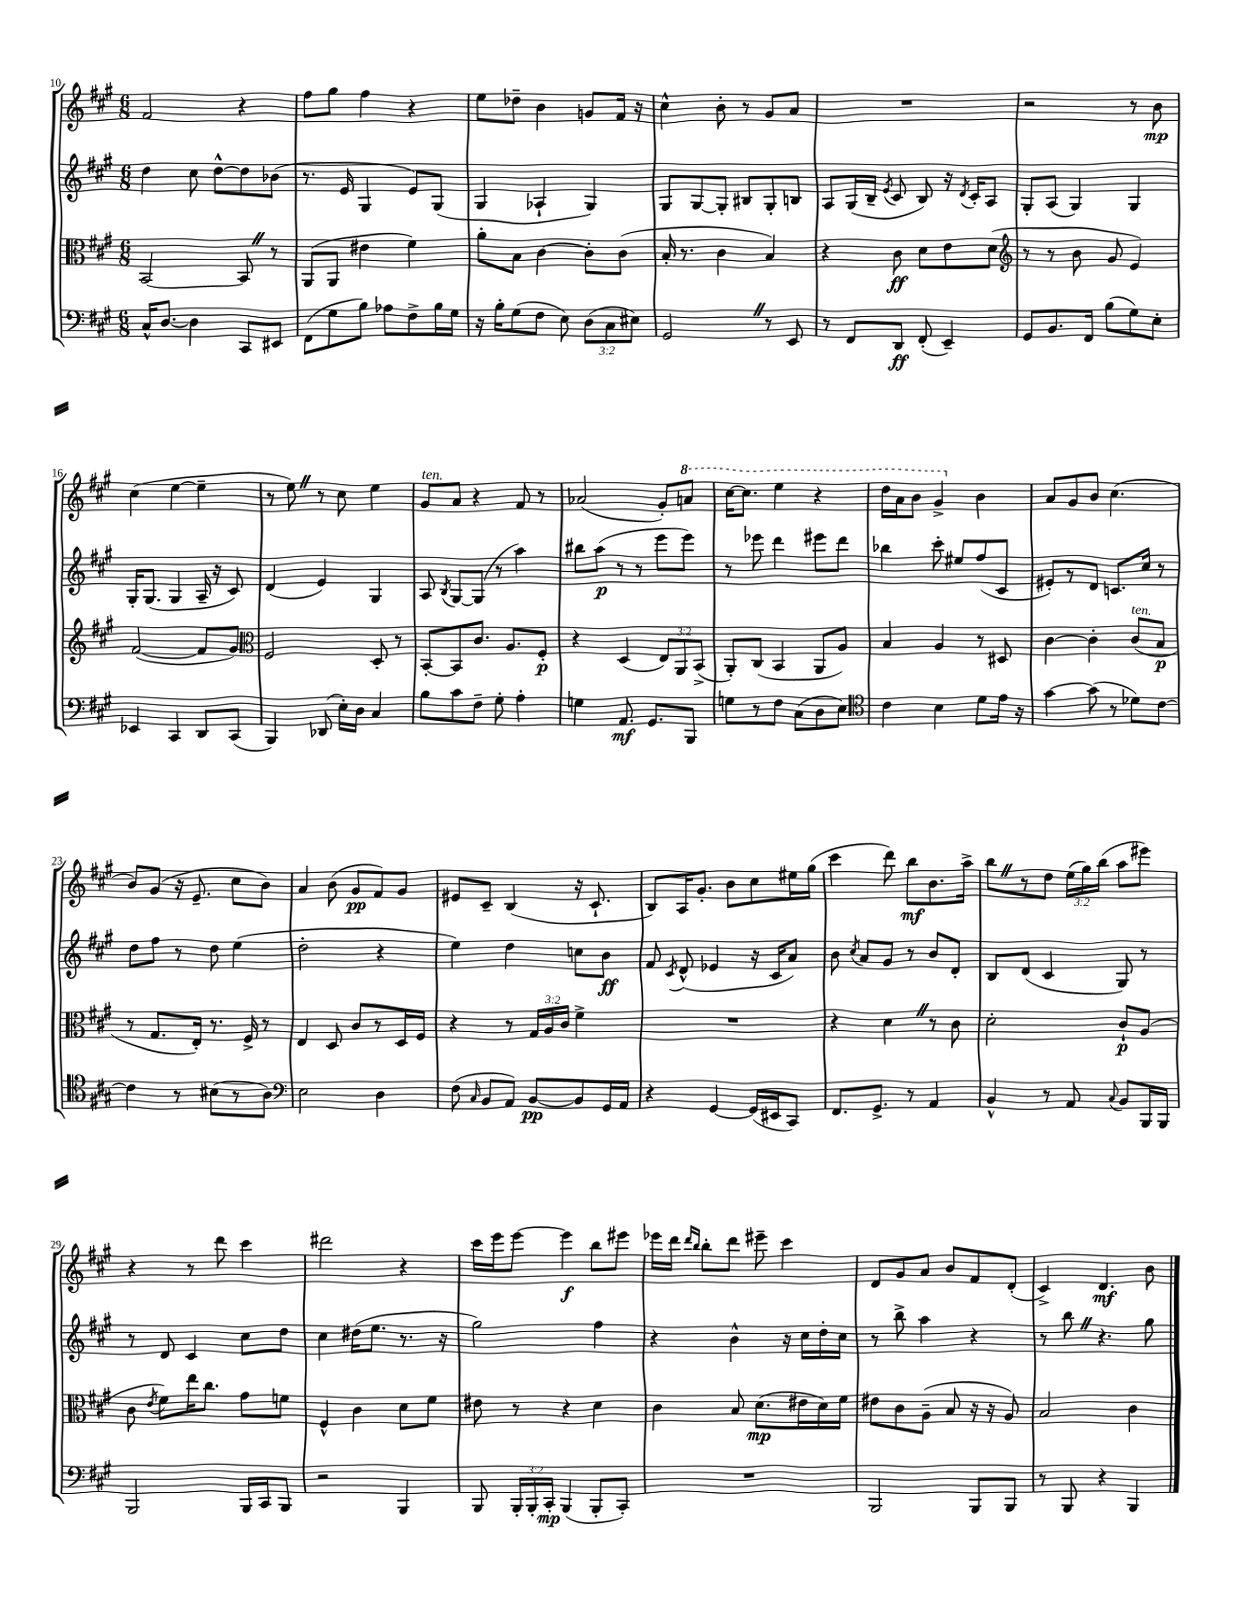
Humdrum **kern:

**kern	**dynam	**kern	**dynam	**kern	**dynam	**kern	**dynam
*part4	*part4	*part3	*part3	*part2	*part2	*part1	*part1
*staff4	*staff4	*staff3	*staff3	*staff2	*staff2	*staff1	*staff1
*clefF4	*	*clefC3	*	*clefG2	*	*clefG2	*
*k[f#c#g#]	*	*k[f#c#g#]	*	*k[f#c#g#]	*	*k[f#c#g#]	*
*M6/8	*	*M6/8	*	*M6/8	*	*M6/8	*
=10	=10	=10	=10	=10	=10	=10	=10
16C#^^/KL	.	[2BB/	.	4dd\	.	2f#/	.
[8.D/J	.	.	.	.	.	.	.
4D\]	.	.	.	8cc#\	.	.	.
.	.	.	.	[8dd^^\L	.	.	.
8CC#/L	.	8BBZ/]	.	8dd\]	.	4r	.
8EE#X/J	.	8r	.	(8b-X\J	.	.	.
=11	=11	=11	=11	=11	=11	=11	=11
(8FF#\L	.	(8AA/L	.	8.r	.	8ff#\L	.
8G#\	.	8AA/J	.	.	.	8gg#\J	.
.	.	.	.	16e/	.	.	.
8B\J)	.	4e#X\	.	4G#/	.	4ff#\	.
8A-X\L	.	.	.	.	.	.	.
8F#^\	.	4f#\)	.	8e/L)	.	4r	.
16B\L	.	.	.	(8G#/J	.	.	.
16G#\JJ	.	.	.	.	.	.	.
=12	=12	=12	=12	=12	=12	=12	=12
16r	.	8a'\L	.	4G#/	.	8ee\L	.
16B'\KL	.	.	.	.	.	.	.
(8G#\	.	8B\J	.	.	.	8dd-X~\J	.
8F#\J	.	[4c#\	.	4A-X`/	.	4b\	.
8E\)	.	.	.	.	.	.	.
(12D\L	.	8c#'\L]	.	4G#/)	.	8gn/L	.
12C#\	.	.	.	.	.	.	.
.	.	(8c#\J	.	.	.	16f#/Jk	.
12E#X\J)	.	.	.	.	.	.	.
.	.	.	.	.	.	16r	.
=13	=13	=13	=13	=13	=13	=13	=13
2GG#Z/	.	16B'/	.	8G#/L	.	4cc#^^\	.
.	.	8.r	.	.	.	.	.
.	.	.	.	[8G#/	.	.	.
.	.	4c#\	.	8G#'/J]	.	8b'\	.
.	.	.	.	8B#X/L	.	8r	.
8r	.	4B/)	.	8G#'/	.	8g#/L	.
8EE/	.	.	.	8Bn/J	.	8a/J	.
=14	=14	=14	=14	=14	=14	=14	=14
8r	.	4r	.	8A/L	.	2.r	.
8FF#/L	.	.	.	(16G#/L	.	.	.
.	.	.	.	16B~/JJ	.	.	.
.	.	.	.	8qe/	.	.	.
8DD/J	ff	8c#\	ff	8c#/	.	.	.
(8FF#'/	.	8d\L	.	8B/)	.	.	.
4EE~/)	.	8e\	.	16r	.	.	.
.	.	.	.	8qd/	.	.	.
.	.	.	.	16c#'/KL	.	.	.
.	.	(8d\J	.	8A/J	.	.	.
=15	=15	=15	=15	=15	=15	=15	=15
*	*	*clefG2	*	*	*	*	*
8GG#/L	.	8r	.	8G#'/L	.	2r	.
8.BB/	.	8r	.	(8A/J	.	.	.
.	.	8b\	.	4G#/)	.	.	.
16FF#/Jk	.	.	.	.	.	.	.
(8B\L	.	8g#/	.	.	.	.	.
8G#\)	.	4e/)	.	4G#/	.	8r	.
8E'\J	.	.	.	.	.	8b\	mp
!!LO:LB:g=z
=16	=16	=16	=16	=16	=16	=16	=16
4EE-X/	.	([2f#/	.	16G#'/KL	.	(4cc#\	.
.	.	.	.	(8.G#/J	.	.	.
4CC#/	.	.	.	4G#/	.	[4ee\	.
8DD/L	.	8f#/L]	.	16A~/	.	4ee~\]	.
.	.	.	.	16r	.	.	.
(8CC#/J	.	8g#/J)	.	8c#/)	.	.	.
=17	=17	=17	=17	=17	=17	=17	=17
*	*	*clefC3	*	*	*	*	*
4BBB/)	.	2F#/	.	(4d/	.	8r	.
.	.	.	.	.	.	8eeZ\)	.
(8DD-X/	.	.	.	4e/)	.	8r	.
16E'\LL)	.	.	.	.	.	8cc#\	.
16D\JJ	.	.	.	.	.	.	.
4C#/	.	8D'/	.	4G#/	.	4ee\	.
.	.	8r	.	.	.	.	.
=18	=18	=18	=18	=18	=18	=18	=18
!	!	!	!	!	!	!LO:TX:a:i:t=ten.	!
8B\L	.	[8BB'/L	.	8A/	.	8g#/L	.
.	.	.	.	8qB/	.	.	.
8c#\	.	8BB/]	.	[8G#/L	.	8a/J	.
8F#~\J	.	8.c#/J	.	(8G#/J]	.	4r	.
8G#'\	.	.	.	8r	.	.	.
.	.	8.A/L	.	.	.	.	.
4A'\	.	.	.	4aa\)	.	8f#/	.
.	.	8F#'/J	p	.	.	8r	.
=19	=19	=19	=19	=19	=19	=19	=19
4Gn\	.	4r	.	8bb#X\L	.	(2a-X/	.
.	.	.	.	(8aa\J	p	.	.
8.AA/	mf	(4D/	.	8r	.	.	.
.	.	.	.	8r	.	.	.
8.GG#/L	.	.	.	.	.	.	.
.	.	12E/L)	.	8eee\L	.	8g#'/L)	.
.	.	12AA/	.	.	.	.	.
*	*	*	*	*	*	*8va	*
8BBB/J	.	.	.	8eee\J)	.	8aan/J	.
.	.	(12BB^/J	.	.	.	.	.
=20	=20	=20	=20	=20	=20	=20	=20
8Gn\L	.	8AA'/L)	.	8r	.	[16ccc#\KL	.
.	.	.	.	.	.	8.ccc#\J]	.
8r	.	(8C#/J	.	8eee-X\	.	.	.
8F#\J	.	4BB/	.	4ddd\	.	4eee\	.
(8C#\L	.	.	.	.	.	.	.
8D\	.	8AA/L	.	8eee#X\L	.	4r	.
8E\J)	.	8A/J)	.	8ddd\J	.	.	.
=21	=21	=21	=21	=21	=21	=21	=21
*clefC4	*	*	*	*	*	*	*
4c#\	.	4B/	.	4bb-X\	.	16ddd\LL	.
.	.	.	.	.	.	16aa\J	.
.	.	.	.	.	.	8bb\J	.
4B\	.	4A/	.	8ccc#'\	.	4gg#^/	.
.	.	.	.	8ee#X/L	.	.	.
*	*	*	*	*	*	*X8va	*
8d\L	.	8r	.	(8ff#/	.	4b\	.
16e\Jk	.	8D#X/	.	8c#/J	.	.	.
16r	.	.	.	.	.	.	.
=22	=22	=22	=22	=22	=22	=22	=22
[4g#\	.	[4c#\	.	8e#X'/L)	.	8a/L	.
.	.	.	.	8r	.	8g#/	.
(8g#\]	.	4c#'\]	.	8d/J	.	8b/J	.
8r	.	.	.	8.cn/L	.	(4.cc#\	.
!	!	!LO:TX:a:i:t=ten.	!	!	!	!	!
8d-X\L)	.	(8c#/L	.	.	.	.	.
.	.	.	.	16cc#/Jk	.	.	.
[8c#\J	.	8B/J	p	8r	.	.	.
!!LO:LB:g=z
=23	=23	=23	=23	=23	=23	=23	=23
4c#\]	.	8r	.	8dd\L	.	8b/L)	.
.	.	8.G#/L	.	8ff#\J	.	(8g#/J	.
8r	.	.	.	8r	.	16r	.
.	.	16E'/Jk)	.	.	.	8.e~/	.
(8B#X\L	.	8.r	.	8dd\	.	.	.
8r	.	.	.	(4ee\	.	8cc#\L	.
.	.	16F#^/	.	.	.	.	.
8A\J)	.	8r	.	.	.	8b\J)	.
=24	=24	=24	=24	=24	=24	=24	=24
*clefF4	*	*	*	*	*	*	*
2E\	.	4E/	.	2dd'\	.	4a/	.
.	.	8D/	.	.	.	(8b\	.
.	.	8c#/L	.	.	.	8g#/L	pp
4D\	.	8r	.	4r	.	8f#/)	.
.	.	16D/L	.	.	.	8g#/J	.
.	.	16F#/JJ	.	.	.	.	.
=25	=25	=25	=25	=25	=25	=25	=25
(8F#\	.	4r	.	4ee\)	.	8e#X/L	.
16qqC#/	.	.	.	.	.	.	.
8BB/L	.	.	.	.	.	8c#~/J	.
8AA/J)	.	8r	.	4dd\	.	(4B/	.
[8BB/L	pp	24G#/LL	.	.	.	.	.
.	.	24A/	.	.	.	.	.
.	.	24c#/JJ	.	.	.	.	.
8BB/]	.	4f#^\	.	8ccn\L	.	16r	.
.	.	.	.	.	.	8.c#`/	.
16GG#/L	.	.	.	8b\J	ff	.	.
16AA/JJ	.	.	.	.	.	.	.
=26	=26	=26	=26	=26	=26	=26	=26
4r	.	2.r	.	8f#/	.	8B/L)	.
.	.	.	.	8qc#/	.	.	.
.	.	.	.	(8d^^/	.	16A/K	.
.	.	.	.	.	.	8.g#'/J	.
[4GG#/	.	.	.	4e-X/	.	.	.
.	.	.	.	.	.	8b\L	.
(16GG#/LL]	.	.	.	16r	.	8cc#\	.
16EE#X/J	.	.	.	16c#/KL	.	.	.
8CC#/J)	.	.	.	8a/J)	.	16ee#X\L	.
.	.	.	.	.	.	(16gg#\JJ	.
=27	=27	=27	=27	=27	=27	=27	=27
8.FF#/L	.	4r	.	8b\	.	4ccc#\	.
.	.	.	.	8qcc#/	.	.	.
.	.	.	.	8a/L	.	.	.
8.GG#^/J	.	.	.	.	.	.	.
.	.	4dZ\	.	8g#/J	.	8ddd\)	.
8r	.	.	.	8r	.	8bb\L	mf
4AA/	.	8r	.	8b/L	.	8.b\	.
.	.	8c#\	.	8d'/J	.	.	.
.	.	.	.	.	.	16aa^\Jk	.
=28	=28	=28	=28	=28	=28	=28	=28
4BB^^/	.	2d'\	.	8B/L	.	8bbZ\L	.
.	.	.	.	(8d/J	.	8r	.
8r	.	.	.	4c#/	.	8dd\J	.
8AA/	.	.	.	.	.	(24ee\LL	.
.	.	.	.	.	.	24gg#\)	.
.	.	.	.	.	.	(24bb\JJ	.
8qqC#/	.	.	.	.	.	.	.
8BB/L	.	8c#`/L	p	8G#/)	.	8aa\L	.
16BBB/L	.	(8A/J	.	8r	.	8eee#X\J)	.
16BBB/JJ	.	.	.	.	.	.	.
!!LO:LB:g=z
=29	=29	=29	=29	=29	=29	=29	=29
2BBB/	.	8c#\	.	8r	.	4r	.
.	.	8qe/	.	.	.	.	.
.	.	8f#\L)	.	8d/	.	.	.
.	.	16ee\K	.	4c#/	.	8r	.
.	.	8.cc#\J	.	.	.	.	.
.	.	.	.	.	.	8ddd\	.
16BBB/LL	.	8g#\L	.	8cc#\L	.	4ccc#\	.
16CC#/J	.	.	.	.	.	.	.
8BBB/J	.	8fn\J	.	8dd\J	.	.	.
=30	=30	=30	=30	=30	=30	=30	=30
2r	.	4F#^^/	.	4cc#\	.	2ddd#X\	.
.	.	4c#\	.	(16dd#X\KL	.	.	.
.	.	.	.	8.ee\J	.	.	.
4BBB/	.	8d\L	.	8.r	.	4r	.
.	.	8f#\J	.	.	.	.	.
.	.	.	.	16r	.	.	.
=31	=31	=31	=31	=31	=31	=31	=31
8BBB/	.	8e#X\	.	2gg#\)	.	16ccc#\LL	.
.	.	.	.	.	.	16eee\J	.
24BBB'/LL	.	8r	.	.	.	[8eee\J	.
24BBB'/	.	.	.	.	.	.	.
24CC#'/JJ	mp	.	.	.	.	.	.
(4BBB/	.	4r	.	.	.	4eee\]	f
8BBB'/L	.	4d\	.	4ff#\	.	8bb\L	.
8CC#'/J)	.	.	.	.	.	8eee#X\J	.
=32	=32	=32	=32	=32	=32	=32	=32
2.r	.	4c#\	.	4r	.	16eee-X\LL	.
.	.	.	.	.	.	16ddd\JJ	.
.	.	.	.	.	.	16qqddd/LL	.
.	.	.	.	.	.	16qqbb/JJ	.
.	.	.	.	.	.	8bb'\L	.
.	.	8B/	.	4b^^\	.	8ddd\J	.
.	.	(8.d\L	mp	.	.	8eee#X~\	.
.	.	.	.	16r	.	4ccc#\	.
.	.	16e#X\L	.	16cc#\LL	.	.	.
.	.	16d\)	.	16dd'\	.	.	.
.	.	16f#\JJ	.	16cc#\JJ	.	.	.
=33	=33	=33	=33	=33	=33	=33	=33
2BBB/	.	8e#X\L	.	8r	.	8d/L	.
.	.	8c#\	.	8bb^\	.	8g#/	.
.	.	(8A~\J	.	4aa\	.	8a/J	.
.	.	8B/	.	.	.	8b/L	.
8BBB/L	.	16r	.	4r	.	8f#/	.
.	.	16r	.	.	.	.	.
8BBB/J	.	8A/)	.	.	.	(8d'/J	.
=34	=34	=34	=34	=34	=34	=34	=34
8r	.	2B/	.	8r	.	4c#^/)	.
8BBB/	.	.	.	8bbZ\	.	.	.
4r	.	.	.	4.r	.	4.d/	mf
4BBB/	.	4c#\	.	.	.	.	.
.	.	.	.	8gg#\	.	8b\	.
==	==	==	==	==	==	==	==
*-	*-	*-	*-	*-	*-	*-	*-
